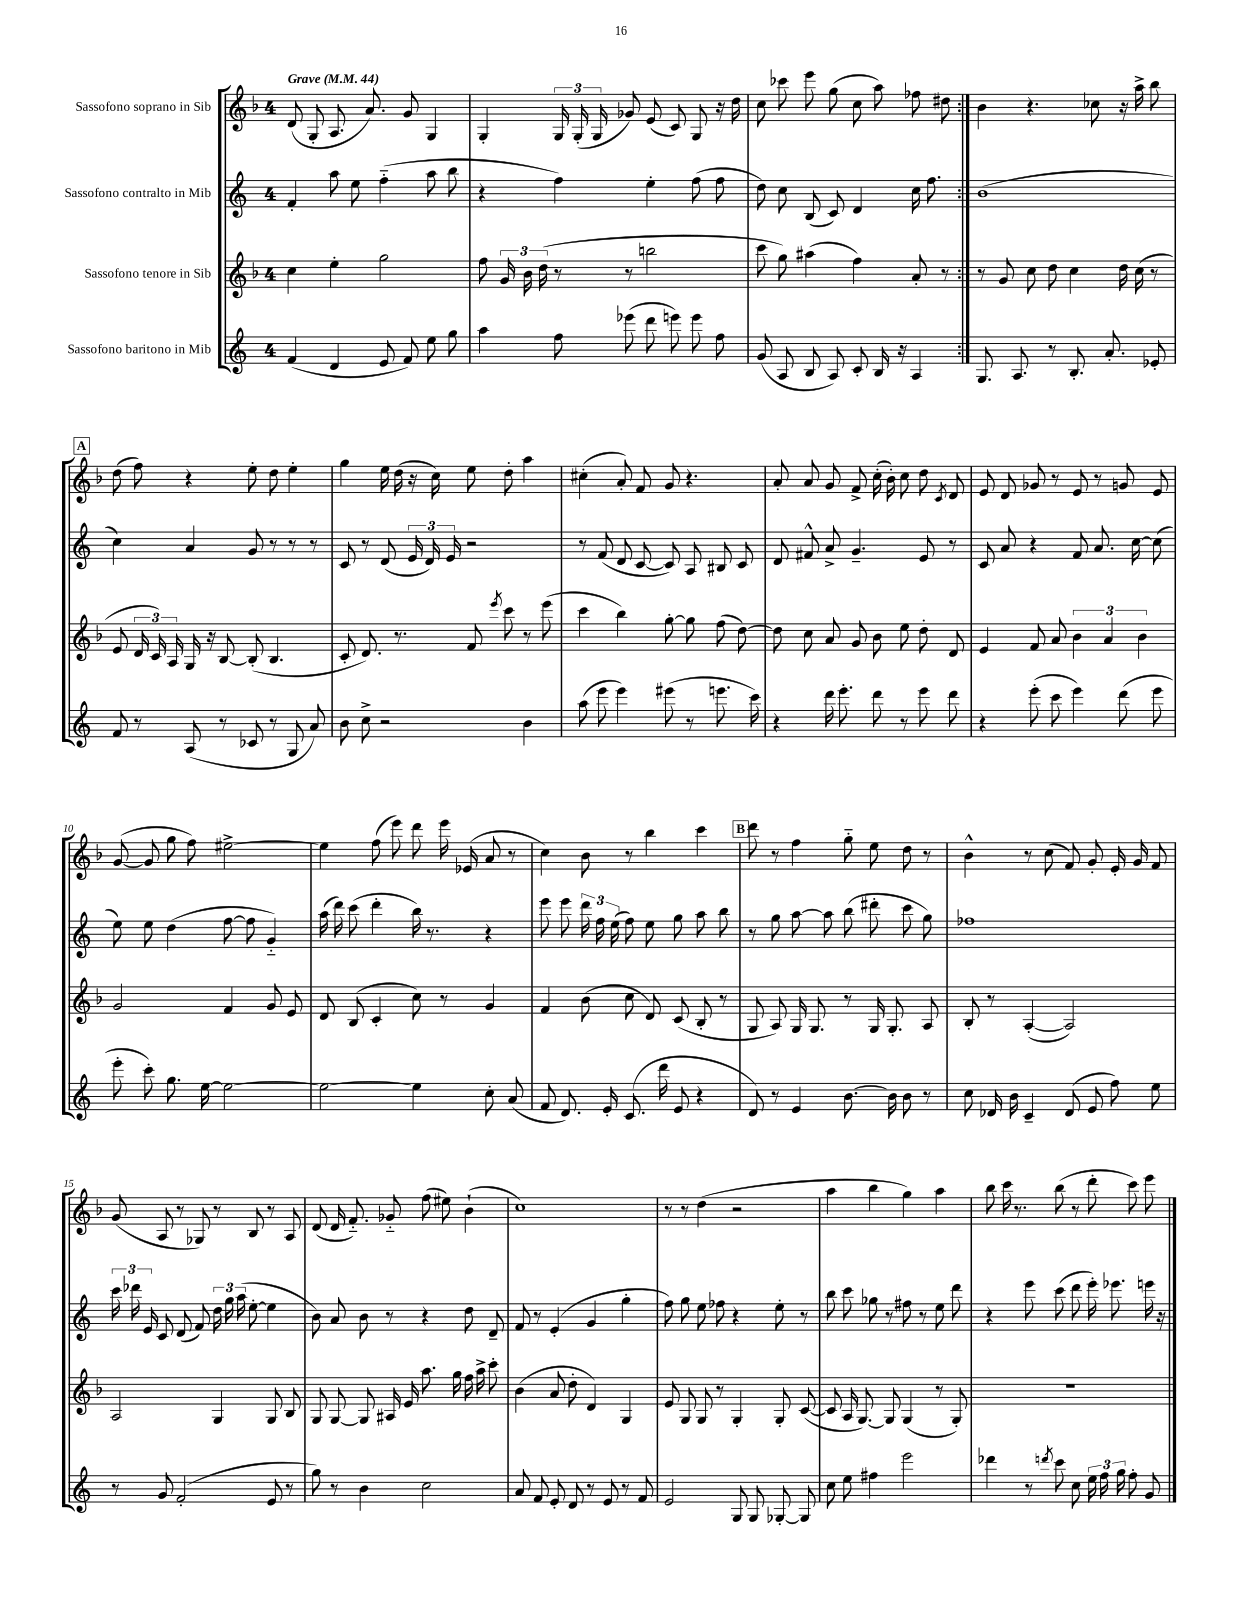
<<
\new StaffGroup <<
\new Staff = "s0" \with { instrumentName = "Sassofono soprano in Sib" } {
    \clef treble \key f \major \once \override Staff.TimeSignature.style = #'single-digit \time 4/4 \tempo "Grave" 4 = 44
    \autoBeamOff \repeat volta 2 { d'8( g8-. a8. a'8.) g'8 g4 |
    g4-. \tuplet 3/2 { g16 g16-.( g16 } ges'8) e'8( c'8) g8 r16 d''16 |
    c''8 ces'''8 e'''8 g''8( c''8 a''8) fes''8 dis''8 | }
    bes'4 r4. ces''8 r16 a''16-> bes''8 |
    \mark \markup { \box "A" } d''8( f''8) r4 e''8-. d''8 e''4-. |
    g''4 e''16 d''16( r16 c''16) e''8 d''8-. a''4 |
    cis''4-.( a'8-.) f'8 g'8 r4. |
    a'8-. a'8 g'8 f'8-> c''16-.( bes'16-.) c''8 d''8 \acciaccatura { c'8 } d'8 |
    e'8 d'8 ges'8 r8 e'8 r8 g'8 e'8 |
    g'8~( g'8 g''8 f''8) eis''2~-> |
    eis''4 f''8( e'''8) d'''8 e'''16 ees'16( a'8 r8 |
    c''4) bes'8 r8 bes''4 c'''4 |
    \mark \markup { \box "B" } d'''8 r8 f''4 g''8-_ e''8 d''8 r8 |
    bes'4-^ r8 c''8( f'8) g'8-. e'16-. g'16 f'8 |
    g'8( a8 r8 ges8) r8 bes8 r8 a8 |
    d'8( d'16 f'8.-_) ges'8-_ f''8( eis''8) bes'4-!( |
    c''1) |
    r8 r8 d''4( r2 |
    a''4 bes''4 g''4) a''4 |
    bes''8 c'''16 r8. bes''8( r8 d'''8-. c'''8) e'''8 \bar "|." |
}
\new Staff = "s1" \with { instrumentName = "Sassofono contralto in Mib" } {
    \clef treble \key c \major \once \override Staff.TimeSignature.style = #'single-digit \time 4/4
    \autoBeamOff \repeat volta 2 { f'4-. a''8 e''8 f''4-_( a''8 b''8 |
    r4 f''4) e''4-. f''8( f''8 |
    d''8) c''8 b8( c'8) d'4 c''16 f''8. | }
    b'1( |
    \mark \markup { \box "A" } c''4) a'4 g'8 r8 r8 r8 |
    c'8 r8 d'8( \tuplet 3/2 { e'16 d'16) e'16 } r2 |
    r8 f'8( d'8 c'8~ c'8) a8 bis8 c'8 |
    d'8 fis'8-^ a'8-> g'4.-- e'8 r8 |
    c'8 a'8 r4 f'8 a'8. c''16~ c''8( |
    e''8) e''8 d''4( f''8~ f''8 g'4-_) |
    a''16( d'''16) c'''8( d'''4-. b''16) r8. r4 |
    e'''8 e'''8 \tuplet 3/2 { d'''16 f''16 e''16( } f''8) e''8 g''8 a''8 b''8 |
    \mark \markup { \box "B" } r8 g''8 a''8~ a''8 b''8( dis'''8-. c'''8 g''8) |
    fes''1 |
    \tuplet 3/2 { c'''16 des'''16 e'16 } c'8 d'8( f'8) \tuplet 3/2 { d''16 g''16 a''16( } e''8~-. e''4 |
    b'8) a'8 b'8 r8 r4 d''8 d'8-- |
    f'8 r8 e'4-.( g'4 g''4-. |
    f''8) g''8 e''8 fes''8 r4 e''8-. r8 |
    b''8 c'''8 ges''8 r8 fis''8 r8 e''8 d'''8 |
    r4 e'''8 c'''8( d'''8 e'''16-.) ees'''8. e'''16 r16 \bar "|." |
}
\new Staff = "s2" \with { instrumentName = "Sassofono tenore in Sib" } {
    \clef treble \key f \major \once \override Staff.TimeSignature.style = #'single-digit \time 4/4
    \autoBeamOff \repeat volta 2 { c''4 e''4-. g''2 |
    f''8 \tuplet 3/2 { g'16 bes'16 d''16( } r8 r8 b''2 |
    c'''8 g''8) ais''4( f''4) a'8-. r8 | }
    r8 g'8 c''8 d''8 c''4 d''16 c''16( r8 |
    \mark \markup { \box "A" } e'8 \tuplet 3/2 { d'16 c'16) a16 } g16 r16 bes8~ bes8-.( bes4. |
    c'8-. d'8.) r8. f'8 \acciaccatura { e'''8 } c'''8 r8 e'''8( |
    c'''4 bes''4) g''8~-. g''8 f''8( d''8~) |
    d''8 c''8 a'8 g'8 bes'8 e''8 d''8-. d'8 |
    e'4 f'8 a'8 \tuplet 3/2 { bes'4 a'4 bes'4 } |
    g'2 f'4 g'8 e'8 |
    d'8 bes8( c'4-. c''8) r8 g'4 |
    f'4 bes'8( c''8 d'8) c'8( bes8-. r8 |
    \mark \markup { \box "B" } g8 a8) g16 g8. r8 g16 g8.-. a8 |
    bes8-. r8 a4~-.( a2) |
    a2 g4 g8 bes8 |
    g8 g8~ g8 ais16 e'16 a''8. g''16 f''16 a''16-> c'''8-. |
    bes'4( a'8 d''8-. d'4) g4 |
    e'8 g8 g8 r8 g4-. g8-. c'8~( |
    c'8 a16 g8.~) g8 g4( r8 g8-.) |
    R1 \bar "|." |
}
\new Staff = "s3" \with { instrumentName = "Sassofono baritono in Mib" } {
    \clef treble \key c \major \once \override Staff.TimeSignature.style = #'single-digit \time 4/4
    \autoBeamOff \repeat volta 2 { f'4( d'4 e'8 f'8) e''8 g''8 |
    a''4 f''8 ees'''8( d'''8 e'''8) e'''8 f''8 |
    g'8( a8 b8 a8) c'8-. b16 r16 a4 | }
    g8. a8. r8 b8.-. a'8.-. ees'8-. |
    \mark \markup { \box "A" } f'8 r8 a8( r8 ces'8 r8 g8 a'8) |
    b'8 c''8-> r2 b'4 |
    a''8( e'''8 e'''4) eis'''8( r8 e'''8. c'''16) |
    r4 d'''16 e'''8.-. d'''8 r8 e'''8 d'''8 |
    r4 e'''8-.( c'''8 e'''4) d'''8( e'''8 |
    e'''8-. c'''8-.) g''8. e''16~ e''2~ |
    e''2~ e''4 c''8-. a'8( |
    f'8 d'8.) e'16-. c'8.( d'''16 e'8 r4 |
    \mark \markup { \box "B" } d'8) r8 e'4 b'8.~ b'16 b'8 r8 |
    c''8 des'16 b'16 c'4-- des'8( e'8 f''8) e''8 |
    r8 g'8 f'2-.( e'8 r8 |
    g''8) r8 b'4 c''2 |
    a'8 f'8 e'8-. d'8 r8 e'8 r8 f'8 |
    e'2 g8 g8 ges8~-. ges8 |
    c''8 e''8 fis''4 e'''2 |
    des'''4 r8 \acciaccatura { d'''8 } c'''8 c''8 \tuplet 3/2 { e''16 f''16 g''16 } f''8-. g'8 \bar "|." |
}
>>
>>
